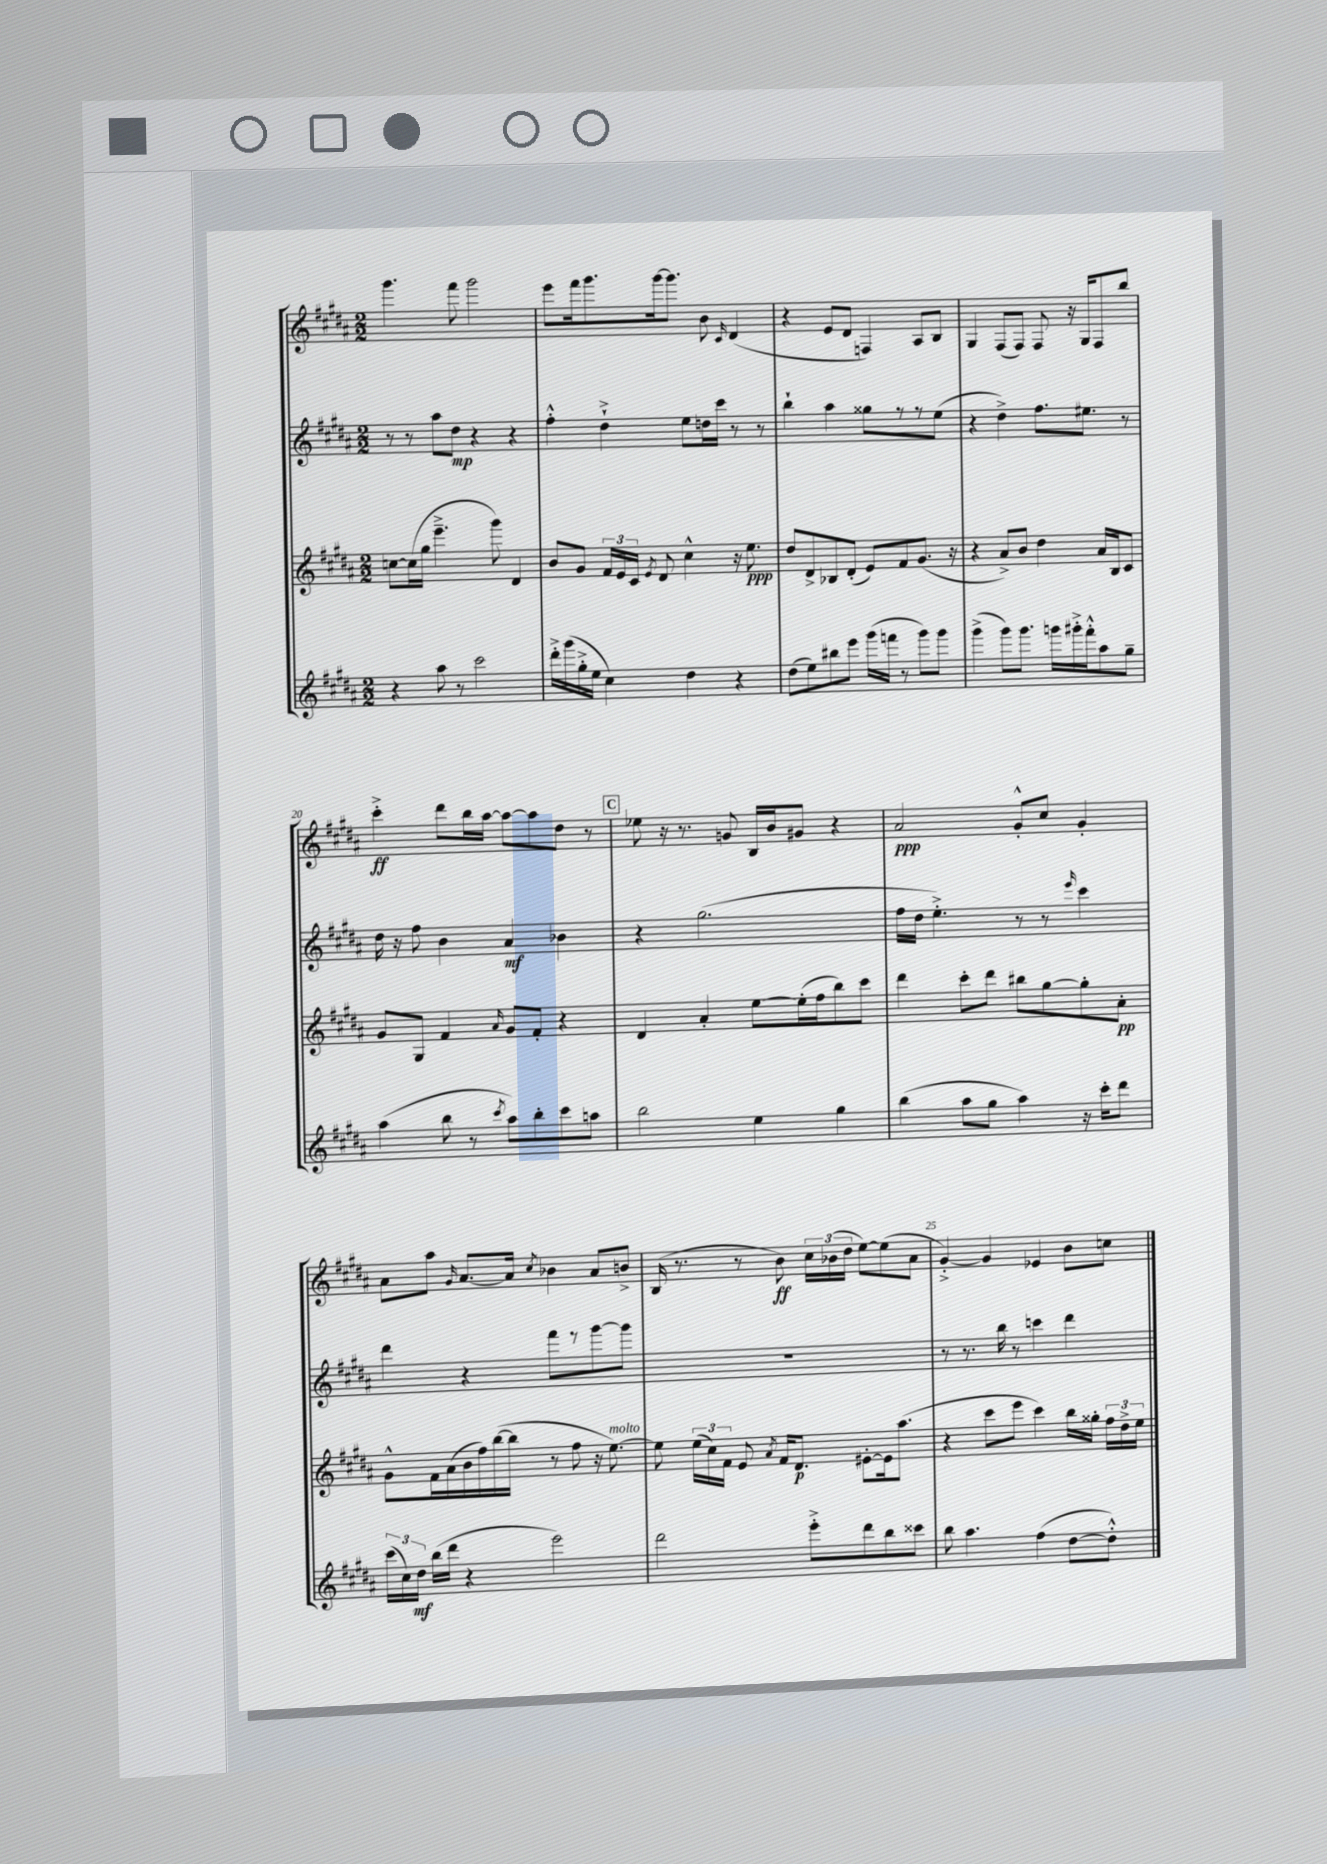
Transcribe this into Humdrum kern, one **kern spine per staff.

**kern	**kern	**kern	**kern
*staff4	*staff3	*staff2	*staff1
*clefG2	*clefG2	*clefG2	*clefG2
*k[f#c#g#d#a#]	*k[f#c#g#d#a#]	*k[f#c#g#d#a#]	*k[f#c#g#d#a#]
*M2/2	*M2/2	*M2/2	*M2/2
4r	[8cc	8r	4.ggg#
.	(16cc]	8r	.
.	16gg#	.	.
8aa#	4.eee~^	8aa#	.
8r	.	8dd#	8fff#
2ccc#	.	4r	2ggg#
.	8ggg#)	.	.
.	4d#	4r	.
=	=	=	=
16ddd#'^	8b	4ff#'^^	8eee
(16ggg#	.	.	.
16gg#'^	8g#	.	16fff#
16ee	.	.	8.ggg#
4cc#)	24f#	4dd#`^	.
.	24e	.	.
.	24c#	.	.
.	8qe	.	.
.	8d#	.	[16ggg#
.	.	.	8.ggg#]
4dd#	4cc#^^	8ee	.
.	.	16dd	8b
.	.	16ccc#	.
.	.	.	16qqc#
4r	16r	8r	(4d#
.	8.ee	.	.
.	.	8r	.
=	=	=	=
(8dd#	8dd#	4bb`	4r
8ee)	8d#^	.	.
8bb#	8B-	4aa#	8e
8eee	(8d#'	.	8d#
(16ggg#	8e)	8gg##	4F)
16fff	.	.	.
8r	8f#	8r	.
8ggg#)	(8.g#	8r	8A#
8ggg#	.	(8ee	8B
.	16r	.	.
=	=	=	=
(4ggg#^	4r	4r	4G#
8ggg#)	8a#^)	4dd#^)	(8F#
8.ggg#	8b	.	8F#)
.	4dd#	8.ff#	8F#
16ggg	.	.	.
16ggg#'^	.	.	16r
16fff#'^^	.	8.ee#	16G#
8aa#	16a#	.	8F#
.	16B	.	.
8gg#~	8c#	8r	8bb
=	=	=	=
(4aa#	8g#	16dd#	4ccc#'^
.	.	16r	.
.	8G#	8ff#	.
8bb	4f#	4b	8ddd#
8r	.	.	16bb
.	.	.	[16aa#
8qccc#	16qqa#	.	.
8aa#)	8g#	4a#	8aa#_
8bb'	8f#'	.	8aa#]
8ccc#	4r	4b-	8dd#
8aa	.	.	8r
=	=	=	=
2bb	4d#	4r	8ee-
.	.	.	16r
.	.	.	8.r
.	4a#'	(2.gg#	.
.	.	.	8g
4ee	[8ee	.	16B
.	.	.	16b
.	(16ee']	.	8g#
.	16ff#	.	.
4gg#	8bb)	.	4r
.	8ccc#	.	.
=	=	=	=
(4bb	4ddd#	16ff#	2a#
.	.	16dd#	.
.	.	4.ee'^)	.
8aa#	8ccc#'	.	.
8gg#	8ddd#	.	.
4aa#)	8bb#	8r	8g#'^^
.	[8gg#	8r	8cc#
.	.	16qqeee	.
16r	8gg#']	4ccc#	4g#'
16ccc#'	.	.	.
8ddd#	8a#'	.	.
=	=	=	=
(24ccc#	8g#^^	4ddd#	8a#
24cc#)	.	.	.
24dd#	.	.	.
(16bb	16f#	.	8aa#
16ddd#	(16a#	.	.
.	.	.	16qqg#
4r	16b	4r	[8.a#
.	16ff#)	.	.
.	([16bb	.	.
.	16bb]	.	16a#]
.	.	.	8qcc#
2eee)	8r	8fff#	4b-
.	8ff#	8r	.
.	16r	[8ggg#	8a#
.	[8.ee)	.	.
.	.	8ggg#]	8b^
=	=	=	=
2ddd#	8ee]	1r	(16B
.	.	.	8.r
.	(24ee	.	.
.	24cc#)	.	.
.	24f#	.	.
.	8e	.	8r
.	8qa#	.	.
.	16f#	.	8b)
.	8.d#	.	.
8eee'^	.	.	24cc#
.	.	.	(24b-
.	.	.	24dd#
8ddd#	[8e#'	.	[8ee)
8bb	16e#]	.	(8ee]
.	(8.aa#	.	.
8ccc##	.	.	8a#
=	=	=	=
8bb	4r	8r	[4g#'^)
4.aa#	.	8.r	.
.	8ccc#	.	4g#]
.	.	16bb	.
.	8eee	8r	.
(4ff#	4ccc#)	4ccc	4e-
[8dd#	16bb	4ddd#	8b
.	16gg##'	.	.
8dd#'^^])	24ff#	.	8cc
.	24dd#^	.	.
.	24ee	.	.
==	==	==	==
*-	*-	*-	*-
